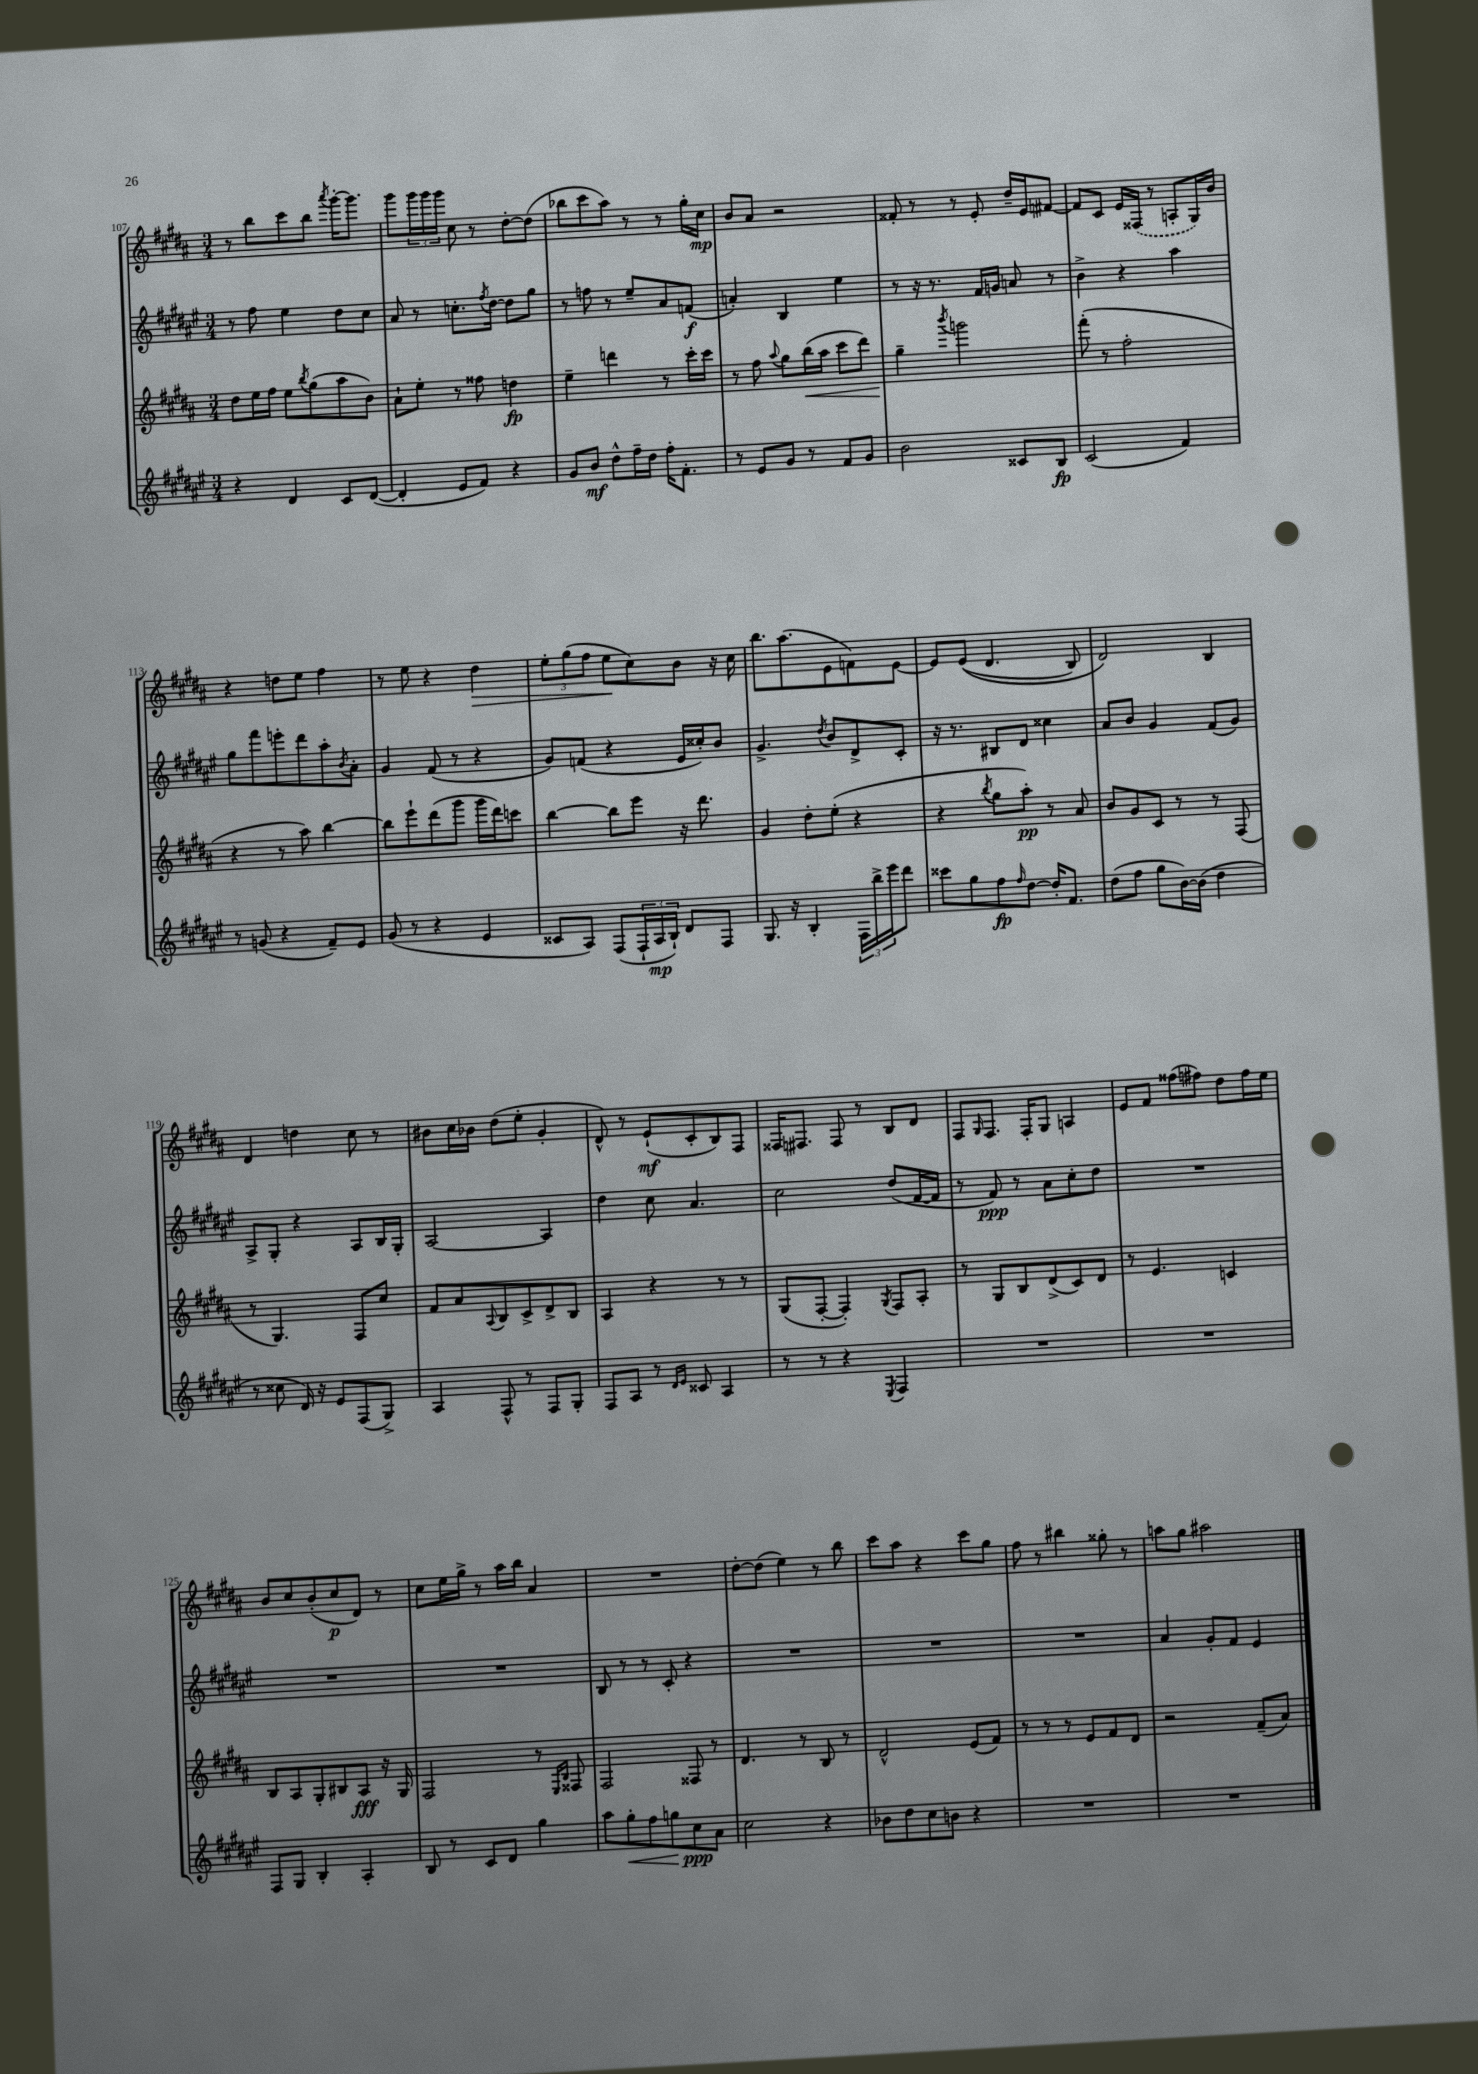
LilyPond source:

<<
\new StaffGroup <<
\new Staff = "s0" {
    \clef treble \key b \major \numericTimeSignature \time 3/4
    r8 b''8 cis'''8 b''8 \acciaccatura { ais'''8 } gis'''16~-. gis'''8. |
    gis'''8 \tuplet 3/2 { gis'''16 gis'''16 gis'''16 } cis''8 r8 dis''8~-. dis''8( |
    bes''8 cis'''8 ais''8) r8 r8 gis''16-. cis''16\mp |
    b'8 ais'8 r2 |
    fisis'8-. r8 r8 e'8-. dis''16-- e'16 fis'8~ |
    fis'8 cis'8 e'16 \once \slurDashed fisis16( r8 a8-. gis16) b'16 |
    r4 d''8 e''8 fis''4 |
    r8 e''8 r4 dis''4\> |
    \tuplet 3/2 { e''8-. gis''8( fis''8 } e''8\! cis''8) b'8 r16 cis''16 |
    b''8. ais''8.( e'8 f'8) e'8~ |
    e'8 e'8(\( dis'4. b8) |
    dis'2\) b4 |
    dis'4 d''4 cis''8 r8 |
    bis'8 cis''16 bes'16 dis''8( e''8-. gis'4-. |
    dis'8-^) r8 e'8-!\mf( cis'8-. b8) fis8 |
    fisis16 fis8. fis8 r8 b8 dis'8 |
    fis8 \grace { gis16 } fis8. fis16-. gis8 a4 |
    e'8 fis'8 fisis''8( fis''8) dis''8 fis''16 e''16 |
    b'8 cis''8 b'8-.( cis''8\p dis'8) r8 |
    cis''8 e''16 gis''16-> r8 ais''16 b''16 ais'4 |
    R2. |
    dis''8~-. dis''8( e''4) r8 b''8 |
    cis'''8 ais''8 r4 cis'''8 gis''8 |
    fis''8 r8 bis''4 gisis''8-. r8 |
    a''8 gis''8 ais''2 \bar "|." |
}
\new Staff = "s1" {
    \clef treble \key fis \major \numericTimeSignature \time 3/4
    r8 fis''8 eis''4 dis''8 cis''8 |
    ais'8 r8 c''8.-. \acciaccatura { fis''8 } dis''16~ dis''8 gis''8 |
    r8 f''8 r8 eis''8-- ais'8 f'8\f( |
    a'4-.) b4 eis''4 |
    r8 r16 r8. fis'16 g'16 a'8 r8 |
    b'4-> r4 ais''4 |
    gis''8 fis'''8 e'''8-. dis'''8 ais''8-. \acciaccatura { b'8 } ais'8-. |
    gis'4 fis'8( r8 r4 |
    gis'8) f'8( r4 eis'16 cisis''16-.) b'8 |
    gis'4.-> \acciaccatura { dis''8 } b'8 dis'8-> cis'8-. |
    r16 r8. bis8 dis'8 cisis''4 |
    ais'8 b'8 gis'4 fis'8( gis'8) |
    ais8-> gis8-. r4 ais8 b16 gis16-. |
    ais2~ ais4 |
    dis''4 cis''8 ais'4. |
    cis''2 dis''8( fis'16~ fis'16 |
    r8 fis'8\ppp) r8 ais'8 cis''8-. dis''8 |
    R2. |
    R2. |
    R2. |
    b8 r8 r8 cis'8-. r4 |
    R2. |
    R2. |
    R2. |
    ais'4 gis'8-. fis'8 eis'4 \bar "|." |
}
\new Staff = "s2" {
    \clef treble \key b \major \numericTimeSignature \time 3/4
    dis''8 e''16 fis''16 e''8 \acciaccatura { b''8 } gis''8( ais''8 b'8) |
    ais'8-! e''8-. r8 fisis''8 d''4\fp |
    e''4-- d'''4 r8 cis'''16-. cis'''16 |
    r8 fis''8 \appoggiatura { ais''8 } gis''8 b''16\<( ais''16 cis'''8 dis'''8) |
    gis''4--\! \acciaccatura { b'''8 } g'''2 |
    fis'''8-.( r8 fis''2-. |
    r4 r8 ais''8) b''4~ |
    b''8 e'''8-! dis'''8( gis'''8 gis'''16 dis'''16) c'''8 |
    b''4~ b''8 e'''8 r16 dis'''8. |
    gis'4 dis''8-. e''8-.( r4 |
    r4 \acciaccatura { b''8 } gis''8 ais''8-.\pp) r8 ais'8 |
    b'8 gis'8 cis'8 r8 r8 fis8( |
    r8 gis4.) fis8 cis''8 |
    fis'8 ais'8 \appoggiatura { ais8 } b8 cis'8-> dis'8-> b8 |
    ais4 r4 r8 r8 |
    gis8( fis8~-. fis4-.) \acciaccatura { gis8 } fis8 ais8-. |
    r8 gis8 b8 dis'8->( cis'8) dis'8 |
    r8 e'4. c'4 |
    b8 ais8 gis8-. bis8 ais8\fff r16 gis16 |
    fis2 r8 \grace { e16 b16 } fisis8 |
    fis2 fisis8 r8 |
    dis'4. r8 b8 r8 |
    dis'2-^ e'8( fis'8) |
    r8 r8 r8 e'8 fis'8 dis'8 |
    r2 fis'8--( ais'8) \bar "|." |
}
\new Staff = "s3" {
    \clef treble \key fis \major \numericTimeSignature \time 3/4
    r4 dis'4 cis'8 dis'8~( |
    dis'4-. eis'8 fis'8) r4 |
    gis'8 b'8\mf dis''8-^ fis''16-- dis''16 fis''16-. fis'8.-. |
    r8 eis'8 gis'8 r8 fis'8 gis'8 |
    b'2 cisis'8 b8\fp |
    cis'2( fis'4) |
    r8 g'8( r4 fis'8--) eis'8 |
    gis'8( r8 r4 eis'4 |
    cisis'8 ais8) fis8( \tuplet 3/2 { fis16-! ais16\mp b16-!) } dis'8 fis8 |
    gis8. r16 b4-. \tuplet 3/2 { fis16 b''16-> eis'''16 } dis'''8 |
    cisis'''8 gis''8 fis''8\fp \grace { fis''16 } dis''8~ dis''16-. fis'8. |
    dis''8( fis''8 gis''8 b'16~) b'16( dis''4 |
    r8 cisis''8 dis'16) r16 eis'8 fis8( gis8->) |
    ais4 fis8-^ r8 fis8 gis8-. |
    fis8 ais8 r8 \grace { dis'16 eis'16 } cisis'8 ais4 |
    r8 r8 r4 \acciaccatura { eis8 } fis4 |
    R2. |
    R2. |
    fis8 gis8 b4-. ais4-. |
    b8 r8 cis'8 dis'8 gis''4 |
    ais''8 gis''8-.\< fis''8 g''8 cis''8\ppp\! ais'8 |
    cis''2 r4 |
    bes'8 dis''8 cis''8 b'8 r4 |
    R2. |
    R2. \bar "|." |
}
>>
>>
\layout { \context { \Score currentBarNumber = #107 } }
